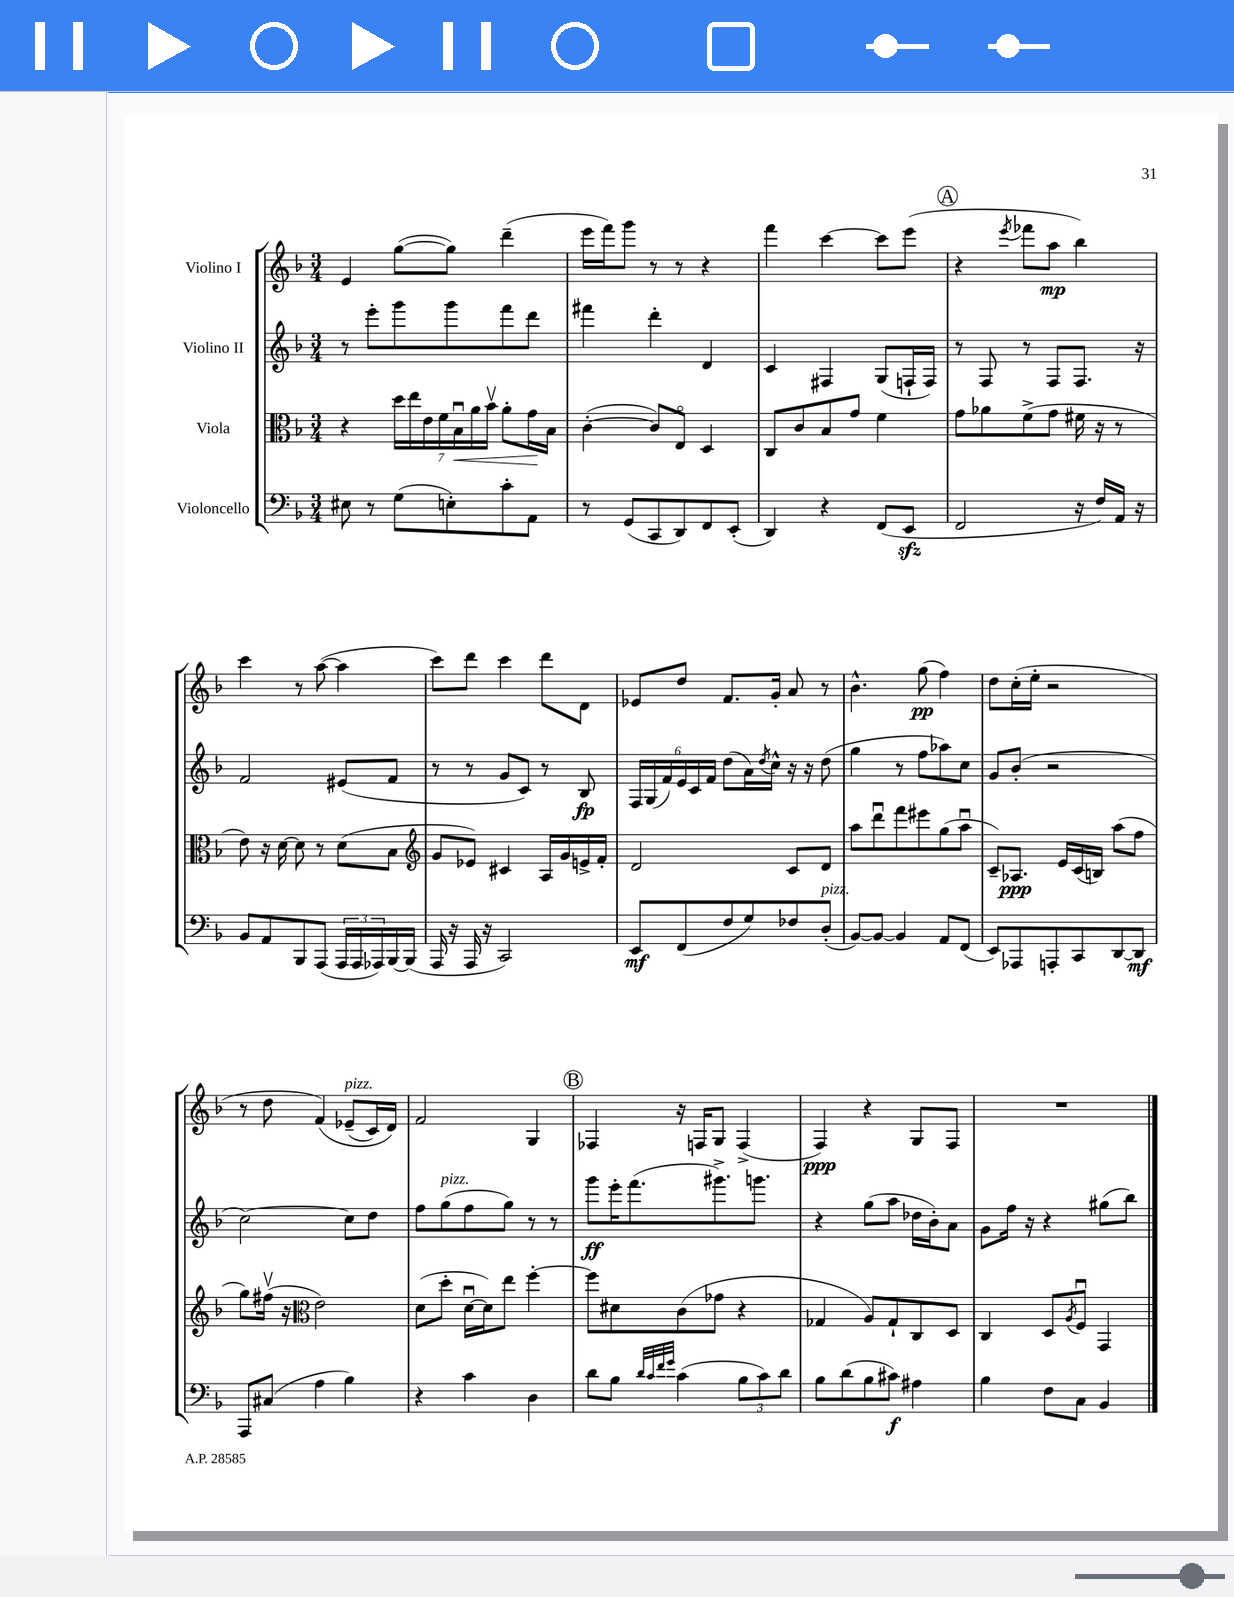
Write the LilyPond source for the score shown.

<<
\new StaffGroup <<
\new Staff = "s0" \with { instrumentName = "Violino I" } {
    \clef treble \key f \major \numericTimeSignature \time 3/4
    e'4 g''8~( g''8) d'''4--( |
    e'''16 f'''16) g'''8 r8 r8 r4 |
    f'''4 c'''4~ c'''8 e'''8( |
    \mark \markup { \circle "A" } r4 \acciaccatura { e'''8 } fes'''8 a''8\mp bes''4) |
    c'''4 r8 a''8~( a''4 |
    c'''8) d'''8 c'''4 d'''8 d'8 |
    ees'8 d''8 f'8. g'16-. a'8 r8 |
    bes'4.-^ g''8\pp( f''4) |
    d''8 c''16-.( e''16-. r2 |
    r8 d''8 f'4)\( ees'8--^\markup { \italic "pizz." }( c'16) d'16\) |
    f'2 g4 |
    \mark \markup { \circle "B" } fes4 r16 f16 g8 f4->( |
    f4\ppp) r4 g8 f8 |
    R2. \bar "|." |
}
\new Staff = "s1" \with { instrumentName = "Violino II" } {
    \clef treble \key f \major \numericTimeSignature \time 3/4
    r8 e'''8-. g'''8 g'''8 f'''8 d'''8 |
    fis'''4 d'''4-. d'4 |
    c'4 fis4 g8( f16-! f16) |
    \mark \markup { \circle "A" } r8 f8 r8 f8 f8. r16 |
    f'2 eis'8( f'8 |
    r8 r8 g'8 c'8) r8 bes8\fp |
    \tuplet 6/4 { f16 g16( f'16) e'16 c'16 f'16 } d''8( a'16) \acciaccatura { d''8 } c''16-^ r16 r16 d''8( |
    g''4 r8 f''8 aes''8) c''8 |
    g'8 bes'8-.( r2 |
    c''2~) c''8 d''8 |
    f''8 g''8^\markup { \italic "pizz." }( f''8 g''8) r8 r8 |
    \mark \markup { \circle "B" } g'''8\ff e'''16-. f'''8.( gis'''8.->) g'''8. |
    r4 g''8( a''8 des''16 bes'16-.) a'8 |
    g'8 f''16 r16 r4 gis''8( bes''8) \bar "|." |
}
\new Staff = "s2" \with { instrumentName = "Viola" } {
    \clef alto \key f \major \numericTimeSignature \time 3/4
    r4 \tuplet 7/4 { d''16 e''16 e'16 f'16 bes16\downbow\< a'16 bes'16\upbow } a'8-. g'16\! bes16 |
    c'4~-.( c'8) e8\flageolet d4 |
    c8 c'8 bes8 g'8 f'4 |
    \mark \markup { \circle "A" } g'8 aes'8 f'8->( g'8 fis'16 r16 r8 |
    e'8) r16 d'16~ d'8 r8 d'8( bes8 |
    \clef treble g'8 ees'8) cis'4 a16 g'16 e'16-> f'16-. |
    d'2 c'8 d'8 |
    a''8 d'''8\downbow f'''8 eis'''8 g''8( a''8\downbow |
    c'8--) aes8.\ppp e'16 c'16( b16) a''8( f''8 |
    g''8) fis''16\upbow( r16 \clef alto e'2) |
    d'8( d''8-. d'16~\downbow d'16) e''8 f''4~-. |
    \mark \markup { \circle "B" } f''8 dis'8 c'8( ges'8 r4 |
    ges4 a8) ges8-! c8 d8 |
    c4 d8 \acciaccatura { a8 } f8\downbow g,4 \bar "|." |
}
\new Staff = "s3" \with { instrumentName = "Violoncello" } {
    \clef bass \key f \major \numericTimeSignature \time 3/4
    eis8 r8 g8( e8-.) c'8-. a,8 |
    r8 g,8( c,8 d,8) f,8 e,8-.( |
    d,4) r4 f,8( e,8\sfz |
    \mark \markup { \circle "A" } f,2 r16 f16) a,16 r16 |
    bes,8 a,8 bes,,8 a,,8( \tuplet 3/2 { a,,16 a,,16 aes,,16) } bes,,16~ bes,,16( |
    a,,16 r16 a,,16 r16 c,2) |
    e,8\mf f,8( f8 g8) fes8 d8-.^\markup { \italic "pizz." }( |
    bes,8~) bes,8~ bes,4 a,8 f,8( |
    e,8) aes,,8 a,,8-. c,8 d,8~ d,8\mf |
    a,,8 cis8( a4 bes4) |
    r4 c'4 d4 |
    \mark \markup { \circle "B" } d'8 bes8 \grace { d'32 c'32 f'32 g'32 } c'4( \tuplet 3/2 { bes8 c'8) d'8 } |
    bes8 d'8( bes8 cis'8\f) ais4 |
    bes4 f8 c8 bes,4 \bar "|." |
}
>>
>>
\layout { \context { \Score \remove "Bar_number_engraver" } }
